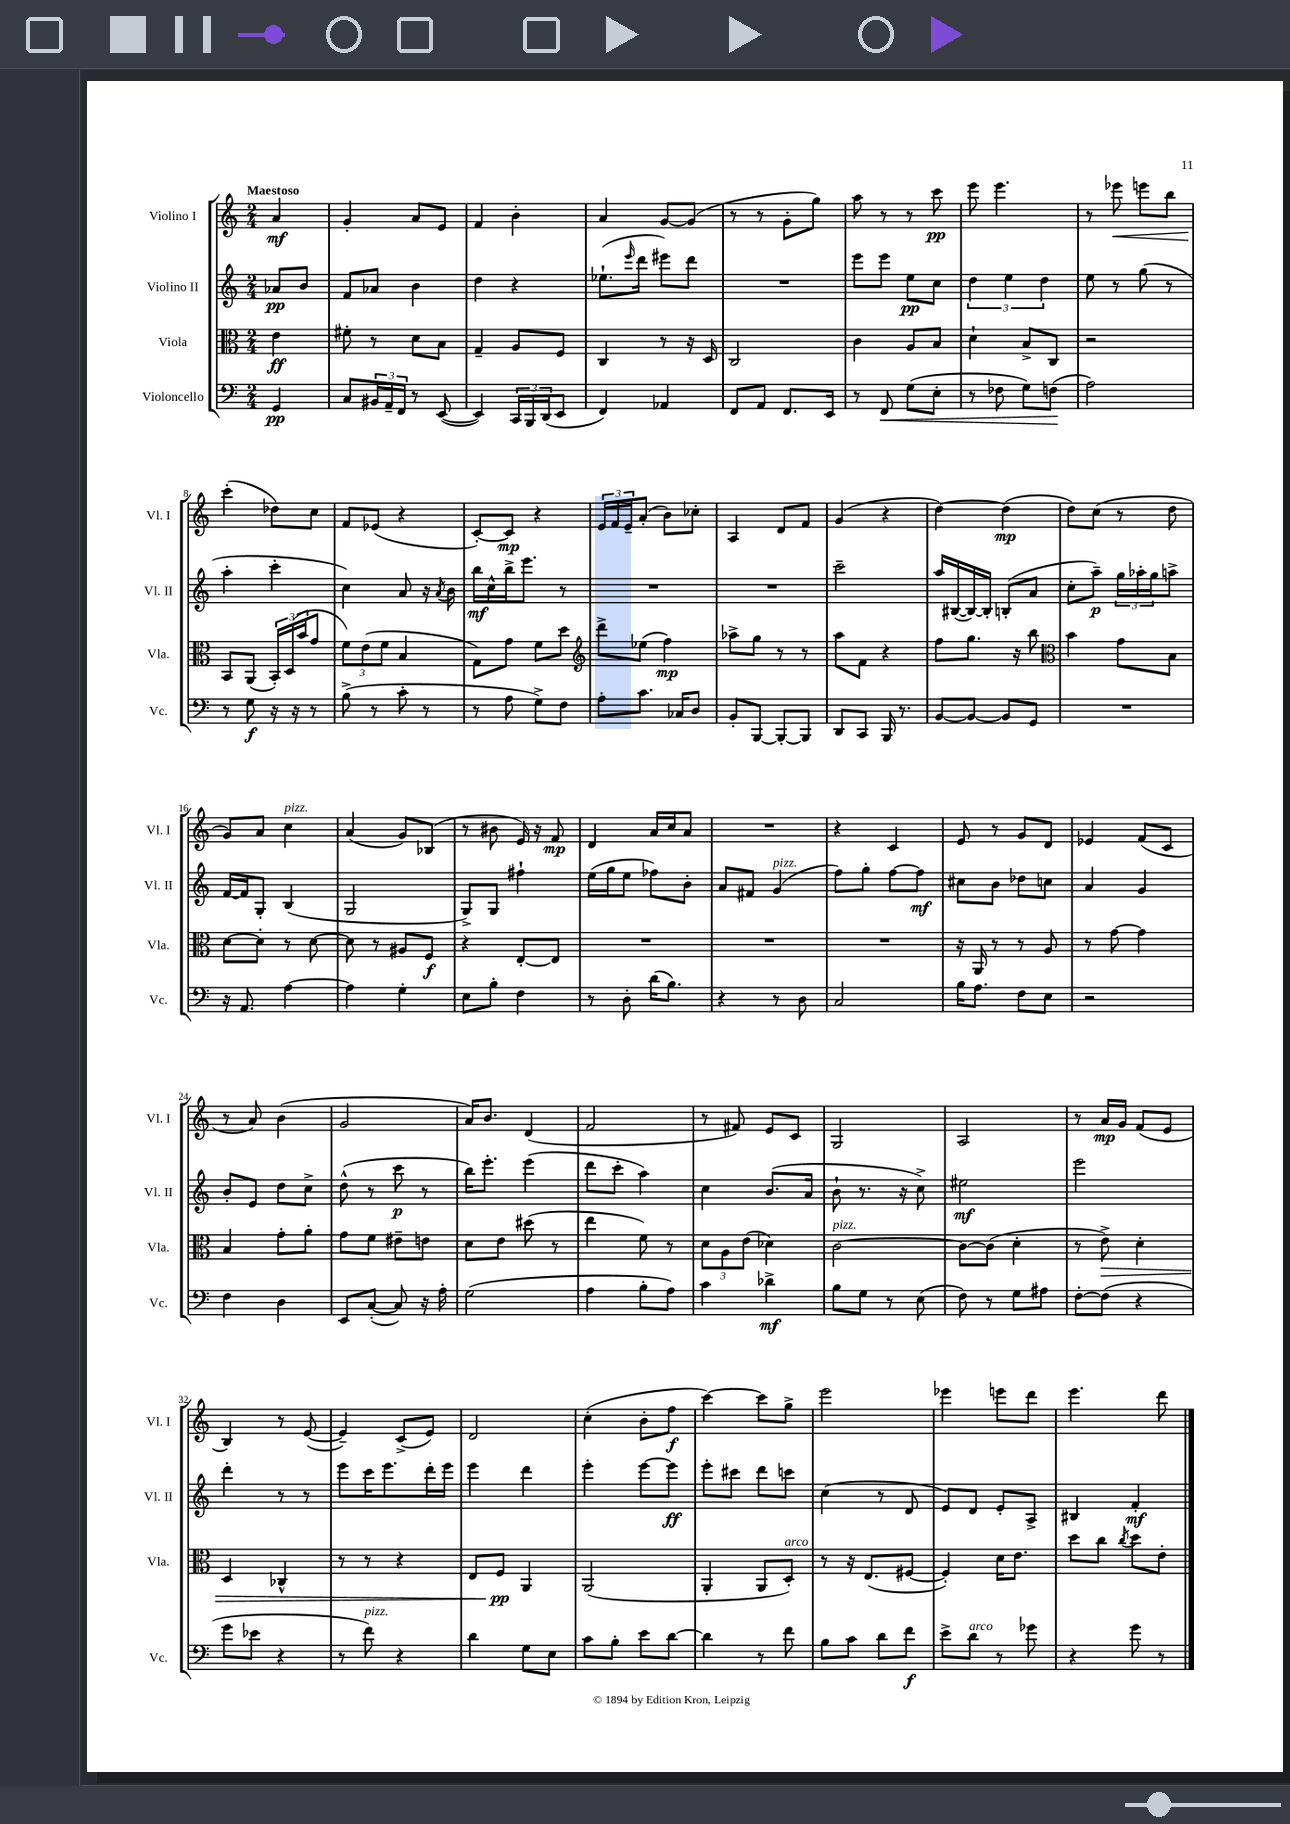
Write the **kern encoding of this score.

**kern	**dynam	**kern	**dynam	**kern	**dynam	**kern	**dynam
*part4	*part4	*part3	*part3	*part2	*part2	*part1	*part1
*staff4	*staff4	*staff3	*staff3	*staff2	*staff2	*staff1	*staff1
*I"Violoncello	*	*I"Viola	*	*I"Violino II	*	*I"Violino I	*
*I'Vc.	*	*I'Vla.	*	*I'Vl. II	*	*I'Vl. I	*
*clefF4	*	*clefC3	*	*clefG2	*	*clefG2	*
*k[]	*	*k[]	*	*k[]	*	*k[]	*
*M2/4	*	*M2/4	*	*M2/4	*	*M2/4	*
=	=	=	=	=	=	=	=
!	!	!	!	!	!	!LO:TX:a:B:t=Maestoso	!
4GG/	pp	4e\	ff	8a-X/L	pp	4a/	mf
.	.	.	.	8b/J	.	.	.
=1	=1	=1	=1	=1	=1	=1	=1
8C/L	.	8f#X'\	.	8f/L	.	4g'/	.
24BB#X/L	.	8r	.	8a-X/J	.	.	.
24AA~/	.	.	.	.	.	.	.
24FF/JJ	.	.	.	.	.	.	.
8r	.	8d\L	.	4b\	.	8a/L	.
([8EE/	.	8B\J	.	.	.	8e/J	.
=2	=2	=2	=2	=2	=2	=2	=2
4EE/])	.	4G~/	.	4dd\	.	4f/	.
24CC/LL	.	8A/L	.	4r	.	4b'\	.
24BBB/	.	.	.	.	.	.	.
(24DD/J	.	.	.	.	.	.	.
8EE/J	.	8F/J	.	.	.	.	.
=3	=3	=3	=3	=3	=3	=3	=3
4FF/)	.	4C/	.	(8.ee-X`\L	.	4a/	.
.	.	.	.	16qqeee/	.	.	.
.	.	.	.	16ddd\Jk	.	.	.
4AA-X/	.	8r	.	8eee#X\L)	.	[8g/L	.
.	.	16r	.	8ddd\J	.	(8g/J]	.
.	.	16D/	.	.	.	.	.
=4	=4	=4	=4	=4	=4	=4	=4
8FF/L	.	2C/	.	2r	.	8r	.
8AA/J	.	.	.	.	.	8r	.
8.FF/L	.	.	.	.	.	8g'\L	.
.	.	.	.	.	.	8gg\J)	.
16EE/Jk	.	.	.	.	.	.	.
=5	=5	=5	=5	=5	=5	=5	=5
8r	.	4c\	.	8eee\L	.	8aa\	.
!	!LO:HP:b	!	!	!	!	!	!
8FF/	<	.	.	8eee\J	.	8r	.
(8G\L	.	8A/L	.	8ee\L	pp	8r	.
8E'\J	.	8B/J	.	8cc\J	.	8ccc\	pp
=6	=6	=6	=6	=6	=6	=6	=6
8r	.	4d`\	.	6dd\	.	8eee\	.
8F-X\	.	.	.	.	.	4.eee\	.
.	.	.	.	6ee\	.	.	.
8G\L)	.	8B^/L	.	.	.	.	.
.	.	.	.	6dd\	.	.	.
(8Fn\J	.	8C/J	.	.	.	.	.
.	[	.	.	.	.	.	.
=7	=7	=7	=7	=7	=7	=7	=7
2A\)	.	2r	.	8ee\	.	8r	.
!	!	!	!	!	!	!	!LO:HP:b
.	.	.	.	8r	.	8eee-X\	<
.	.	.	.	(8gg\	.	8eeen\L	.
.	.	.	.	8r	.	8bb\J	.
!!LO:LB:g=z
=8	=8	=8	=8	=8	=8	=8	=8
8r	.	8BB/L	.	4aa'\	.	(4ccc'\	.
8G\	f	(8AA/J	.	.	.	.	.
16r	.	24BB'/LL)	.	4ccc'\	.	8dd-X\L)	[
.	.	(24D/	.	.	.	.	.
16r	.	.	.	.	.	.	.
.	.	24b/J	.	.	.	.	.
8r	.	8g/J	.	.	.	8cc\J	.
=9	=9	=9	=9	=9	=9	=9	=9
(8B^\	.	12f\L)	.	4cc\)	.	8f/L	.
.	.	(12e\	.	.	.	.	.
8r	.	.	.	.	.	(8e-X/J	.
.	.	12f\J	.	.	.	.	.
8c'\	.	4B/	.	8a/	.	4r	.
8r	.	.	.	16r	.	.	.
.	.	.	.	8qa/	.	.	.
.	.	.	.	16b\	.	.	.
=10	=10	=10	=10	=10	=10	=10	=10
8r	.	8G\L)	.	16bb\LL	mf	[8c'/L)	.
.	.	.	.	16cc^^\	.	.	.
8A\	.	8g\J	.	16bb^\J	.	8c/J]	mp
.	.	.	.	8.eee\J	.	.	.
8G^\L)	.	8f\L	.	.	.	4r	.
8F\J	.	8dd\J	.	8r	.	.	.
=11	=11	=11	=11	=11	=11	=11	=11
*	*	*clefG2	*	*	*	*	*
8A'\L	.	8ddd^\L	.	2r	.	24e/LL	.
.	.	.	.	.	.	24f/	.
.	.	.	.	.	.	24e~/J	.
8.c\J	.	(8ee-X\J	.	.	.	(8a'/J	.
.	.	4ff\)	mp	.	.	8b\L)	.
16C-X/KL	.	.	.	.	.	.	.
8D/J	.	.	.	.	.	8cc-X'\J	.
=12	=12	=12	=12	=12	=12	=12	=12
8BB'/L	.	8aa-X^\L	.	2r	.	4A/	.
[8BBB/J	.	8gg\J	.	.	.	.	.
8BBB'/L_	.	8r	.	.	.	8d/L	.
8BBB/J]	.	8r	.	.	.	8f/J	.
=13	=13	=13	=13	=13	=13	=13	=13
8DD/L	.	8aa\L	.	2ccc~\	.	(4g/	.
8CC/J	.	8f\J	.	.	.	.	.
16BBB/	.	4r	.	.	.	4r	.
8.r	.	.	.	.	.	.	.
=14	=14	=14	=14	=14	=14	=14	=14
[8BB/L	.	8ff\L	.	16aa/LL	.	[4dd\)	.
.	.	.	.	([16B#X/	.	.	.
8BB/J_	.	8.gg\J	.	16B#/_)	.	.	.
.	.	.	.	16B#'/JJ]	.	.	.
8BB/L]	.	.	.	(8Bn'/L	.	(4dd\]	mp
.	.	16r	.	.	.	.	.
8GG/J	.	8bb\	.	8a/J	.	.	.
=15	=15	=15	=15	=15	=15	=15	=15
*	*	*clefC3	*	*	*	*	*
2r	.	4b\	.	8cc'\L	.	8dd\L)	.
.	.	.	.	8aa~\J)	p	(8cc\J	.
.	.	8g\L	.	24gg\LL	.	8r	.
.	.	.	.	24aa-X'\	.	.	.
.	.	.	.	24gg\J	.	.	.
.	.	8B\J	.	8aan^\J	.	8dd\	.
!!LO:LB:g=z
=16	=16	=16	=16	=16	=16	=16	=16
16r	.	[8d\L	.	[16f/LL	.	8g/L)	.
8.AA/	.	.	.	16f/J]	.	.	.
.	.	8d'\J]	.	8G'/J	.	8a/J	.
!	!	!	!	!	!	!LO:TX:a:i:t=pizz.	!
[4A\	.	8r	.	(4B/	.	4cc\	.
.	.	[8d\	.	.	.	.	.
=17	=17	=17	=17	=17	=17	=17	=17
4A\]	.	8d\]	.	2G/	.	(4a/	.
.	.	8r	.	.	.	.	.
4G'\	.	8A#X/L	.	.	.	8g/L)	.
.	.	8F/J	f	.	.	(8B-X/J	.
=18	=18	=18	=18	=18	=18	=18	=18
8E\L	.	4r	.	8G^/L)	.	8r	.
8B'\J	.	.	.	8G/J	.	8b#X\	.
4F\	.	[8E'/L	.	4ff#X`\	.	16e/)	.
.	.	.	.	.	.	16r	.
.	.	8E/J]	.	.	.	8f/	mp
=19	=19	=19	=19	=19	=19	=19	=19
8r	.	2r	.	(16ee\LL	.	4d/	.
.	.	.	.	16gg\J	.	.	.
8D'\	.	.	.	8ee\J	.	.	.
(16d\KL	.	.	.	8ff-X\L)	.	16a/LL	.
8.B\J)	.	.	.	.	.	16cc/J	.
.	.	.	.	8b'\J	.	8a/J	.
=20	=20	=20	=20	=20	=20	=20	=20
4r	.	2r	.	8a/L	.	2r	.
.	.	.	.	8f#X/J	.	.	.
!	!	!	!	!LO:TX:a:i:t=pizz.	!	!	!
8r	.	.	.	(4g/	.	.	.
8D\	.	.	.	.	.	.	.
=21	=21	=21	=21	=21	=21	=21	=21
2C/	.	2r	.	8ff\L)	.	4r	.
.	.	.	.	8gg'\J	.	.	.
.	.	.	.	[8ff\L	.	4c/	.
.	.	.	.	8ff\J]	mf	.	.
=22	=22	=22	=22	=22	=22	=22	=22
16B\KL	.	16r	.	8cc#X\L	.	8e/	.
8.A\J	.	16AA/	.	.	.	.	.
.	.	8r	.	8b\J	.	8r	.
8F\L	.	8r	.	8dd-X\L	.	8g/L	.
8E\J	.	8A/	.	8ccn\J	.	8d/J	.
=23	=23	=23	=23	=23	=23	=23	=23
2r	.	8r	.	4a/	.	4e-X/	.
.	.	[8g\	.	.	.	.	.
.	.	4g\]	.	4g/	.	(8f/L	.
.	.	.	.	.	.	8c/J	.
!!LO:LB:g=z
=24	=24	=24	=24	=24	=24	=24	=24
4F\	.	4B/	.	8b'/L	.	8r	.
.	.	.	.	8e/J	.	8a/)	.
4D\	.	8g'\L	.	8dd\L	.	(4b\	.
.	.	8a'\J	.	8cc^\J	.	.	.
=25	=25	=25	=25	=25	=25	=25	=25
8EE/L	.	8g\L	.	(8dd^^\	.	2g/	.
([8C'/J	.	8f\J	.	8r	.	.	.
8C/])	.	8e#X~\L	.	8ccc\	p	.	.
16r	.	8en\J	.	8r	.	.	.
16A'\	.	.	.	.	.	.	.
=26	=26	=26	=26	=26	=26	=26	=26
(2G\	.	8d\L	.	16bb\KL)	.	16a/KL)	.
.	.	.	.	8.eee'\J	.	8.b/J	.
.	.	8e\J	.	.	.	.	.
.	.	(8dd#X\	.	(4eee\	.	(4d/	.
.	.	8r	.	.	.	.	.
=27	=27	=27	=27	=27	=27	=27	=27
4A\	.	4ee\	.	8ddd\L	.	2f/	.
.	.	.	.	8ccc'\J	.	.	.
8B'\L	.	8f\)	.	4aa\)	.	.	.
8A\J)	.	8r	.	.	.	.	.
=28	=28	=28	=28	=28	=28	=28	=28
4c\	.	12d\L	.	4cc\	.	8r	.
.	.	12A\	.	.	.	.	.
.	.	.	.	.	.	8f#X/)	.
.	.	(12e\J	.	.	.	.	.
4d-X^\	mf	4d-X\)	.	(8.b/L	.	8e/L	.
.	.	.	.	.	.	8c/J	.
.	.	.	.	16a/Jk	.	.	.
=29	=29	=29	=29	=29	=29	=29	=29
!	!	!LO:TX:a:i:t=pizz.	!	!	!	!	!
8B\L	.	[2c\	.	8b`\	.	2G/	.
8G\J	.	.	.	8.r	.	.	.
8r	.	.	.	.	.	.	.
.	.	.	.	16r	.	.	.
(8E\	.	.	.	8cc^\)	.	.	.
=30	=30	=30	=30	=30	=30	=30	=30
8F\)	.	8c\L_	.	2ee#X\	mf	2A/	.
8r	.	(8c\J]	.	.	.	.	.
8G\L	.	4d'\	.	.	.	.	.
8A#X\J	.	.	.	.	.	.	.
=31	=31	=31	=31	=31	=31	=31	=31
[8F'\L	.	8r	.	2eee\	.	8r	.
!	!	!	!LO:HP:b	!	!	!	!
(8F\J]	.	8e^\)	>	.	.	16a/LL	mp
.	.	.	.	.	.	16g/JJ	.
4r	.	4d'\	.	.	.	(8f/L	.
.	.	.	.	.	.	8e/J	.
!!LO:LB:g=z
=32	=32	=32	=32	=32	=32	=32	=32
8g\L	.	4D/	.	4ddd'\	.	4B/)	.
8e-X\J	.	.	.	.	.	.	.
4r	.	4C-X^^/	.	8r	.	8r	.
.	.	.	.	8r	.	([8e/	.
=33	=33	=33	=33	=33	=33	=33	=33
8r	.	8r	.	8eee\L	.	4e~/])	.
!LO:TX:a:i:t=pizz.	!	!	!	!	!	!	!
8f\)	.	8r	.	16ccc\K	.	.	.
.	.	.	.	8.eee\	.	.	.
4r	.	4r	.	.	.	(8c^/L	.
.	.	.	.	16ddd'\L	.	8e/J)	.
.	.	.	.	16eee\JJ	.	.	.
=34	=34	=34	=34	=34	=34	=34	=34
4d\	.	8E/L	.	4eee\	.	2d/	.
.	.	8F/J	pp	.	.	.	.
8G\L	.	4AA/	]	4ddd\	.	.	.
8E\J	.	.	.	.	.	.	.
=35	=35	=35	=35	=35	=35	=35	=35
8c\L	.	(2AA/	.	4eee'\	.	(4cc'\	.
8B'\J	.	.	.	.	.	.	.
8e\L	.	.	.	[8eee\L	.	8b'\L	.
[8d\J	.	.	.	8eee\J]	ff	8ff\J	f
=36	=36	=36	=36	=36	=36	=36	=36
4d\]	.	4AA'/	.	8eee'\L	.	[4ccc\)	.
.	.	.	.	8ccc#X\J	.	.	.
8r	.	8AA/L	.	8ddd\L	.	8ccc\L]	.
!	!	!LO:TX:a:i:t=arco	!	!	!	!	!
8f\	.	8D'/J)	.	8cccn\J	.	8gg^\J	.
=37	=37	=37	=37	=37	=37	=37	=37
8B\L	.	8r	.	(4cc\	.	2eee\	.
8c\J	.	16r	.	.	.	.	.
.	.	(8.E/L	.	.	.	.	.
8d\L	.	.	.	8r	.	.	.
8f\J	f	[8F#X/J	.	8d/	.	.	.
=38	=38	=38	=38	=38	=38	=38	=38
8e^\L	.	4F#'/])	.	8e/L)	.	4eee-X\	.
!LO:TX:a:i:t=arco	!	!	!	!	!	!	!
8d\J	.	.	.	8d/J	.	.	.
8r	.	16d\KL	.	8e'/L	.	8eeen\L	.
.	.	8.e\J	.	.	.	.	.
8g-X\	.	.	.	8A^/J	.	8ddd\J	.
=39	=39	=39	=39	=39	=39	=39	=39
4r	.	8dd\L	.	4B#X/	.	4.eee\	.
.	.	8cc\J	.	.	.	.	.
.	.	8qcc/	.	.	.	.	.
8g\	.	8dd\L	.	4f'/	mf	.	.
8r	.	8e'\J	.	.	.	8ddd\	.
==	==	==	==	==	==	==	==
*-	*-	*-	*-	*-	*-	*-	*-
